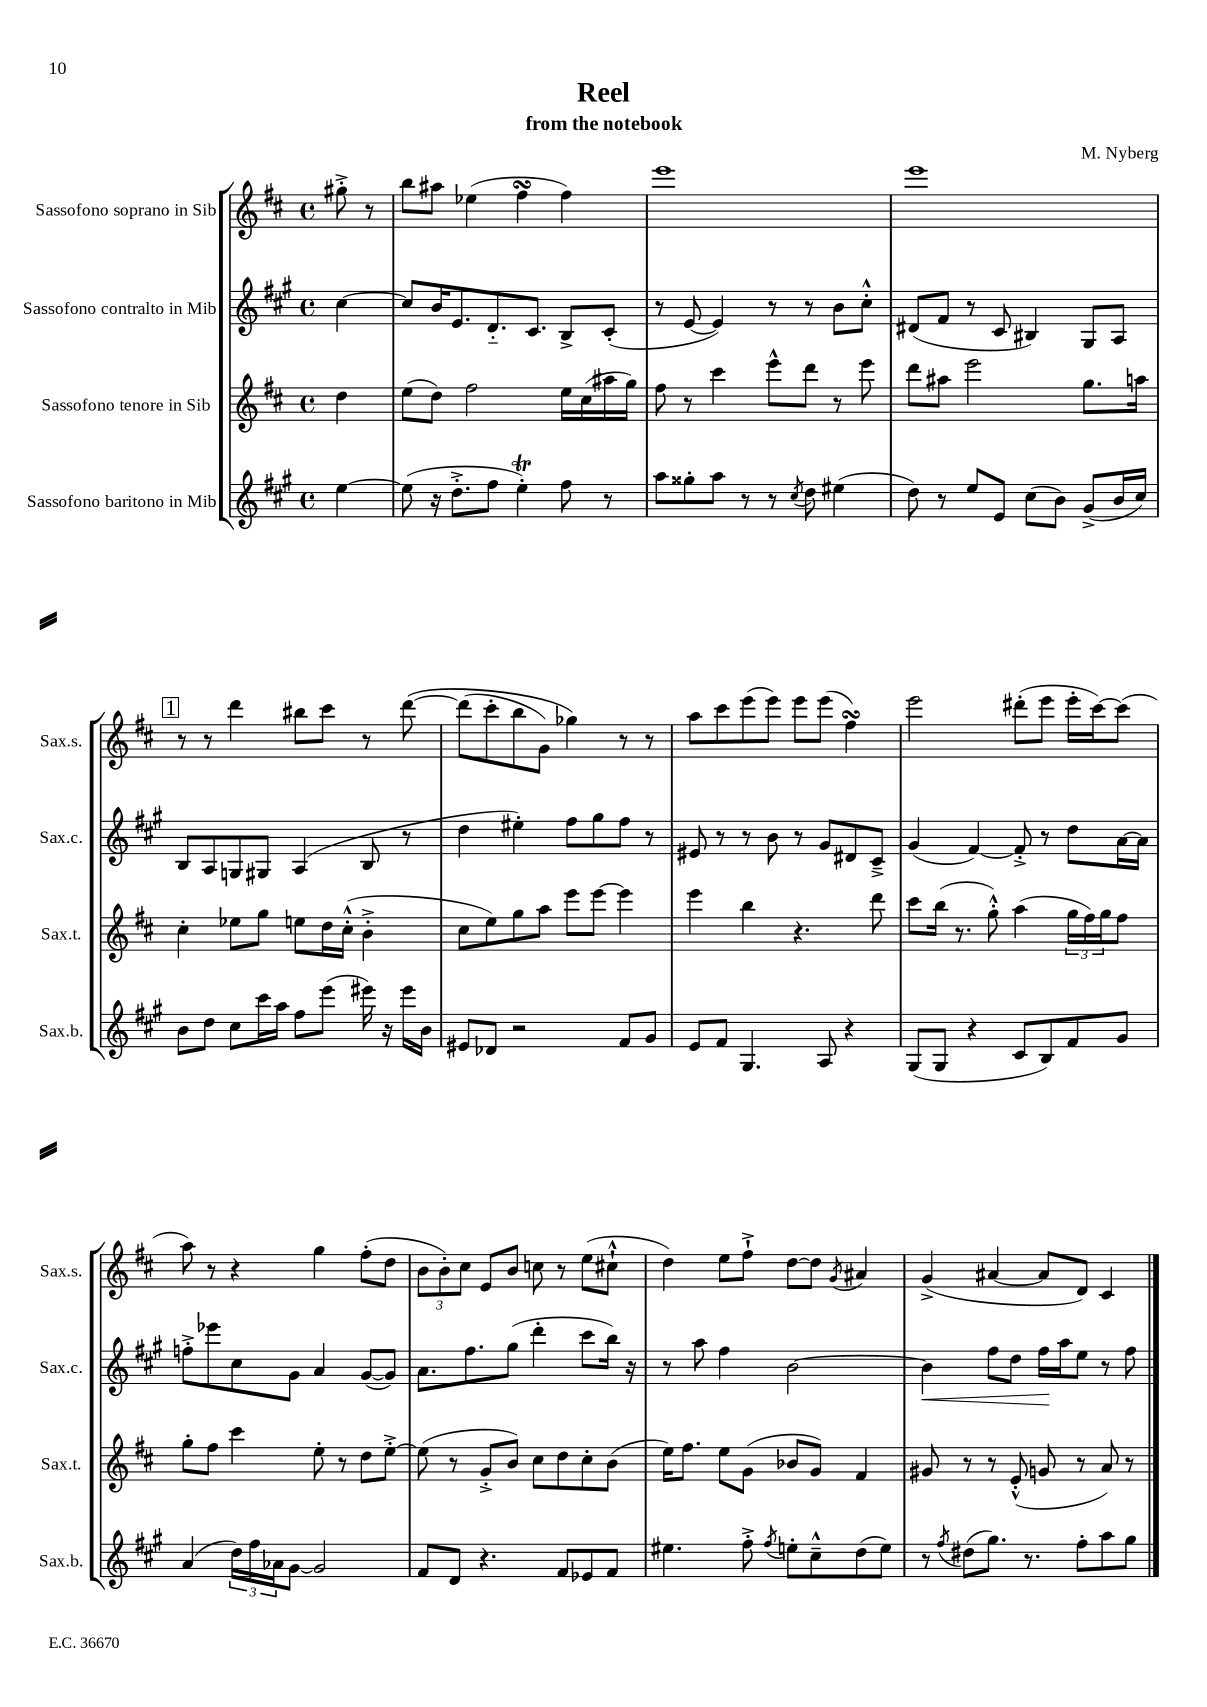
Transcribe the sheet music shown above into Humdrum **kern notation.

**kern	**kern	**kern	**kern
*staff4	*staff3	*staff2	*staff1
*clefG2	*clefG2	*clefG2	*clefG2
*k[f#c#g#]	*k[f#c#]	*k[f#c#g#]	*k[f#c#]
*M4/4	*M4/4	*M4/4	*M4/4
*met(c)	*met(c)	*met(c)	*met(c)
[4ee	4dd	[4cc#	8gg#'^
.	.	.	8r
=	=	=	=
(8ee]	(8ee	8cc#]	8bb
16r	8dd)	16b	8aa#
8.dd'^	.	8.e	.
.	2ff#	.	(4ee-
8ff#	.	8.d'~	.
4ee')	.	.	4ff#
.	.	8.c#	.
8ff#	16ee	8B^	4ff#)
.	(16cc#	.	.
8r	16aa#	(8c#'	.
.	16gg)	.	.
=	=	=	=
8aa	8ff#	8r	1eee
8gg##'	8r	[8e	.
8aa	4ccc#	4e])	.
8r	.	.	.
8r	8eee^^	8r	.
8qcc#	.	.	.
8dd	8ddd	8r	.
(4ee#	8r	8b	.
.	8eee	8cc#'^^	.
=	=	=	=
8dd)	8ddd	(8d#	1eee
8r	8aa#	8f#	.
8ee	2eee	8r	.
8e	.	8c#	.
(8cc#	.	4B#)	.
8b)	.	.	.
(8g#^	8.gg	8G#	.
16b	.	8A	.
16cc#)	16aa	.	.
=	=	=	=
8b	4cc#'	8B	8r
8dd	.	8A	8r
8cc#	8ee-	8G	4ddd
16ccc#	8gg	8G#	.
16aa	.	.	.
8ff#	8ee	(4A	8bb#
(8eee	16dd	.	8ccc#
.	(16cc#'^^	.	.
16eee#)	4b'^	8B	8r
16r	.	.	.
16eee#	.	8r	&([8ddd
16b	.	.	.
=	=	=	=
8e#	8cc#	4dd	(8ddd]
8d-	8ee)	.	8ccc#'
2r	8gg	4ee#')	8bb
.	8aa	.	8g)
.	8eee	8ff#	4gg-&)
.	[8eee	8gg#	.
8f#	4eee]	8ff#	8r
8g#	.	8r	8r
=	=	=	=
8e	4eee	8e#	8aa
8f#	.	8r	8ccc#
4.G#	4bb	8r	(8eee
.	.	8b	8eee)
.	4.r	8r	8eee
8A	.	8g#	(8eee
4r	.	8d#	4ff#)
.	8ddd	8c#~^	.
=	=	=	=
(8G#	8ccc#	(4g#	2eee
8G#	(16bb	.	.
.	8.r	.	.
4r	.	[4f#)	.
.	8gg'^^)	.	.
8c#	(4aa	8f#'^]	(8ddd#'
8B)	.	8r	8eee
8f#	24gg	8dd	16eee'
.	24ff#)	.	.
.	.	.	[16ccc#)
.	24gg	.	.
8g#	8ff#	[16a	(8ccc#]
.	.	16a]	.
=	=	=	=
(4a	8gg'	8ff'^	8aa)
.	8ff#	8eee-	8r
24dd)	4ccc#	8cc#	4r
24ff#	.	.	.
24a-	.	.	.
[8g#	.	8g#	.
2g#]	8ee'	4a	4gg
.	8r	.	.
.	8dd	([8g#	(8ff#'
.	[8ee'^	8g#])	8dd
=	=	=	=
8f#	(8ee]	8.a	12b
.	.	.	12b')
8d	8r	.	.
.	.	.	12cc#
.	.	8.ff#	.
4.r	8g'^	.	8e
.	8b)	(8gg#	8b
.	8cc#	4ddd'	8cc
8f#	8dd	.	8r
8e-	8cc#'	8ccc#	(8ee
8f#	(8b	16bb)	8cc#`^^
.	.	16r	.
=	=	=	=
4.ee#	16ee)	8r	4dd)
.	8.ff#	.	.
.	.	8aa	.
.	8ee	4ff#	8ee
8ff#'^	(8g	.	8ff#`^
8qff#	.	.	.
8ee'	8b-	[2b	[8dd
8cc#~^^	8g)	.	8dd]
.	.	.	8qg
(8dd	4f#	.	4a#
8ee)	.	.	.
=	=	=	=
8r	8g#	4b]	(4g^
8qff#	.	.	.
(8dd#	8r	.	.
8.gg#)	8r	8ff#	[4a#
.	(8e'^^	8dd	.
8.r	.	.	.
.	8g	16ff#	8a#]
.	.	16aa	.
8ff#'	8r	8ee	8d)
8aa	8a)	8r	4c#
8gg#	8r	8ff#	.
==	==	==	==
*-	*-	*-	*-
